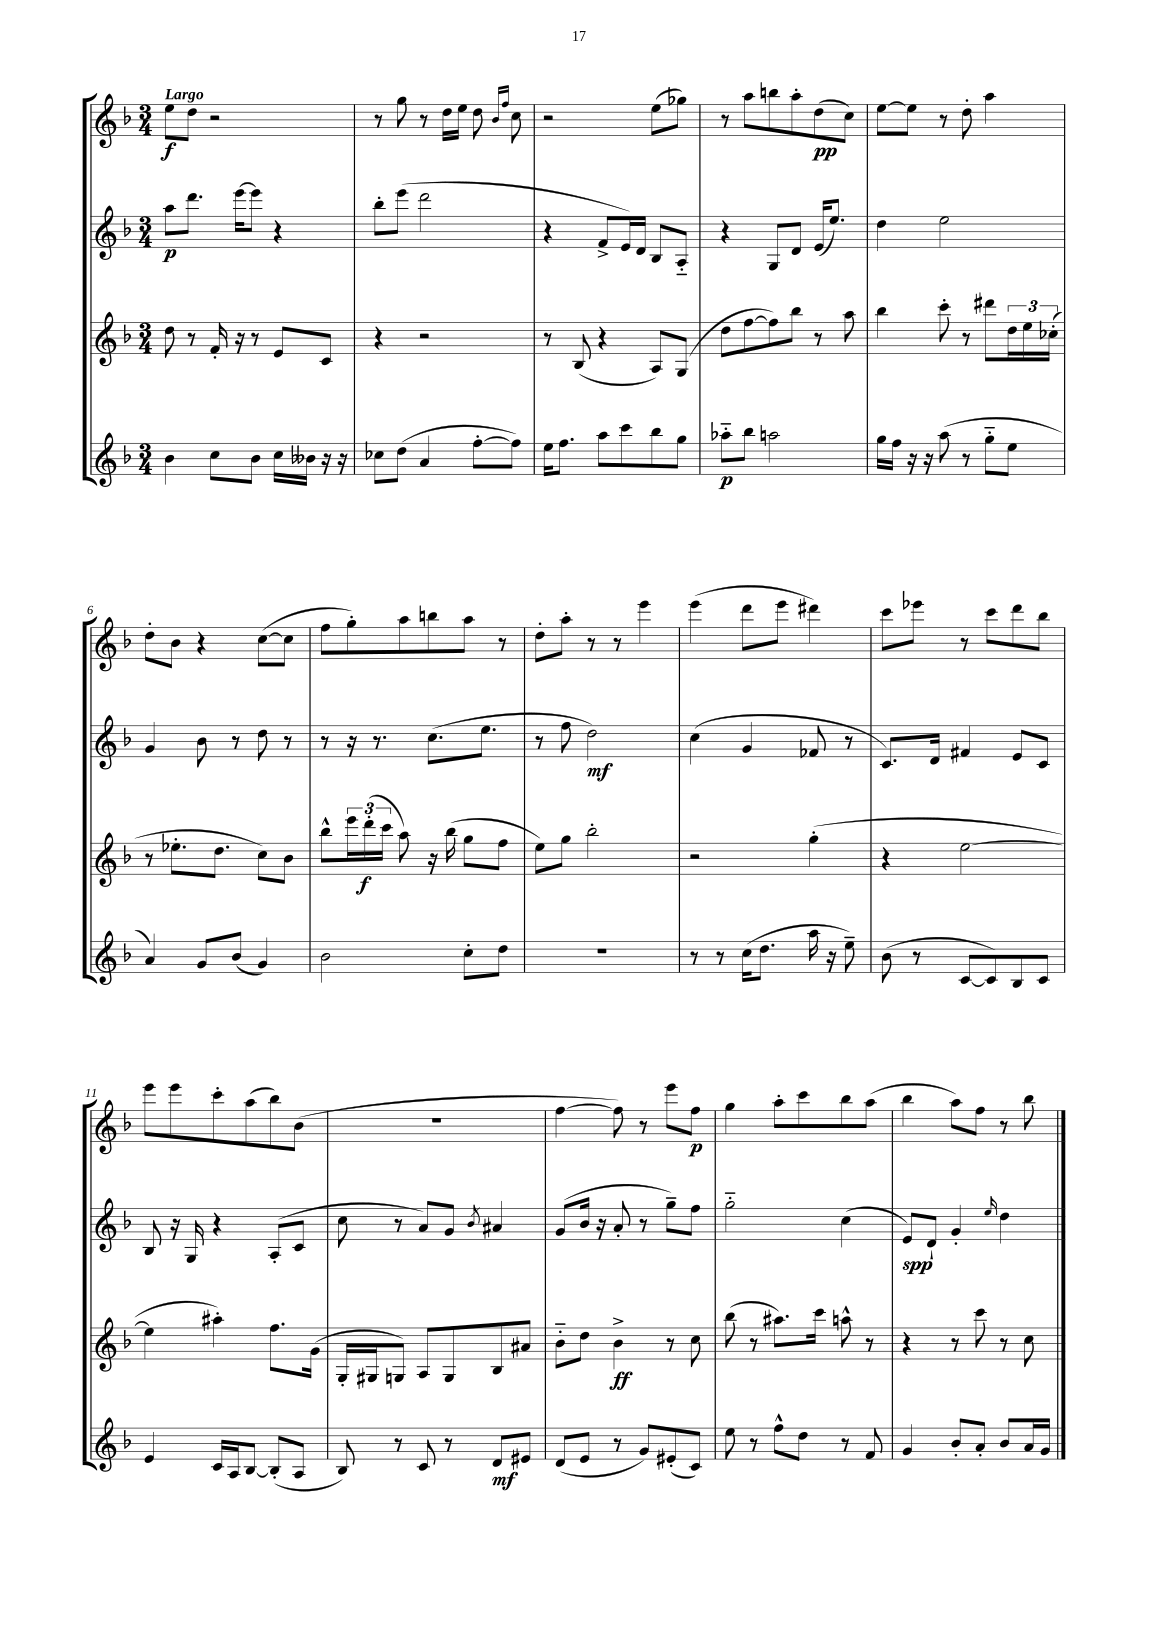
<<
\new StaffGroup <<
\new Staff = "s0" {
    \clef treble \key f \major \numericTimeSignature \time 3/4 \tempo "Largo"
    e''8\f d''8 r2 |
    r8 g''8 r8 d''16 e''16 d''8 \grace { bes'16 f''16 } c''8 |
    r2 e''8( ges''8) |
    r8 a''8 b''8 a''8-. d''8\pp( c''8) |
    e''8~ e''8 r8 d''8-. a''4 |
    d''8-. bes'8 r4 c''8~( c''8 |
    f''8 g''8-.) a''8 b''8 a''8 r8 |
    d''8-. a''8-. r8 r8 e'''4 |
    e'''4( d'''8 e'''8 dis'''4) |
    c'''8 ees'''8 r8 c'''8 d'''8 bes''8 |
    e'''8 e'''8 c'''8-. a''8( bes''8) bes'8( |
    R2. |
    f''4~ f''8) r8 e'''8 f''8\p |
    g''4 a''8-. c'''8 bes''8 a''8( |
    bes''4 a''8) f''8 r8 bes''8 \bar "|." |
}
\new Staff = "s1" {
    \clef treble \key f \major \numericTimeSignature \time 3/4
    a''8\p d'''8. e'''16~ e'''8 r4 |
    bes''8-. e'''8( d'''2 |
    r4 f'8-> e'16) d'16 bes8 a8-_ |
    r4 g8 d'8 e'16( e''8.) |
    d''4 e''2 |
    g'4 bes'8 r8 d''8 r8 |
    r8 r16 r8. c''8.( e''8. |
    r8 f''8 d''2\mf) |
    c''4( g'4 fes'8 r8 |
    c'8.) d'16 fis'4 e'8 c'8 |
    bes8 r16 g16 r4 a8-.( c'8 |
    c''8 r8 a'8) g'8 \acciaccatura { bes'8 } ais'4 |
    g'8( bes'16 r16 a'8-. r8 g''8--) f''8 |
    g''2-_ c''4( |
    e'8\spp) d'8-! g'4-. \grace { e''16 } d''4 \bar "|." |
}
\new Staff = "s2" {
    \clef treble \key f \major \numericTimeSignature \time 3/4
    d''8 r8 f'16-. r16 r8 e'8 c'8 |
    r4 r2 |
    r8 bes8( r4 a8) g8( |
    d''8 f''8~ f''8) bes''8 r8 a''8 |
    bes''4 c'''8-. r8 dis'''8 \tuplet 3/2 { d''16 e''16 ces''16-.( } |
    r8 ees''8.-. d''8. c''8) bes'8 |
    bes''8-^ \tuplet 3/2 { e'''16 d'''16-.\f( c'''16 } a''8) r16 bes''16( g''8 f''8 |
    e''8) g''8 bes''2-. |
    r2 g''4-.( |
    r4 e''2~ |
    e''4 ais''4-.) f''8. g'16( |
    g16-. gis16 g8) a8 g8 bes8 ais'8 |
    bes'8-_ d''8 bes'4->\ff r8 c''8 |
    bes''8( r8 ais''8.) c'''16 a''8-^ r8 |
    r4 r8 c'''8 r8 c''8 \bar "|." |
}
\new Staff = "s3" {
    \clef treble \key f \major \numericTimeSignature \time 3/4
    bes'4 c''8 bes'8 c''16 beses'16 r16 r16 |
    ces''8 d''8( a'4 f''8~-. f''8) |
    e''16 f''8. a''8 c'''8 bes''8 g''8 |
    aes''8-_\p bes''8 a''2 |
    g''16 f''16 r16 r16 a''8( r8 g''8-_ e''8 |
    a'4) g'8 bes'8( g'4) |
    bes'2 c''8-. d''8 |
    R2. |
    r8 r8 c''16( d''8. a''16 r16 e''8--) |
    bes'8( r8 c'8~ c'8) bes8 c'8 |
    e'4 c'16 a16 bes8~ bes8-.( a8 |
    bes8) r8 c'8 r8 d'8\mf eis'8 |
    d'8( e'8 r8 g'8) eis'8-.( c'8) |
    e''8 r8 f''8-^ d''8 r8 f'8 |
    g'4 bes'8-. a'8-. bes'8 a'16 g'16 \bar "|." |
}
>>
>>
